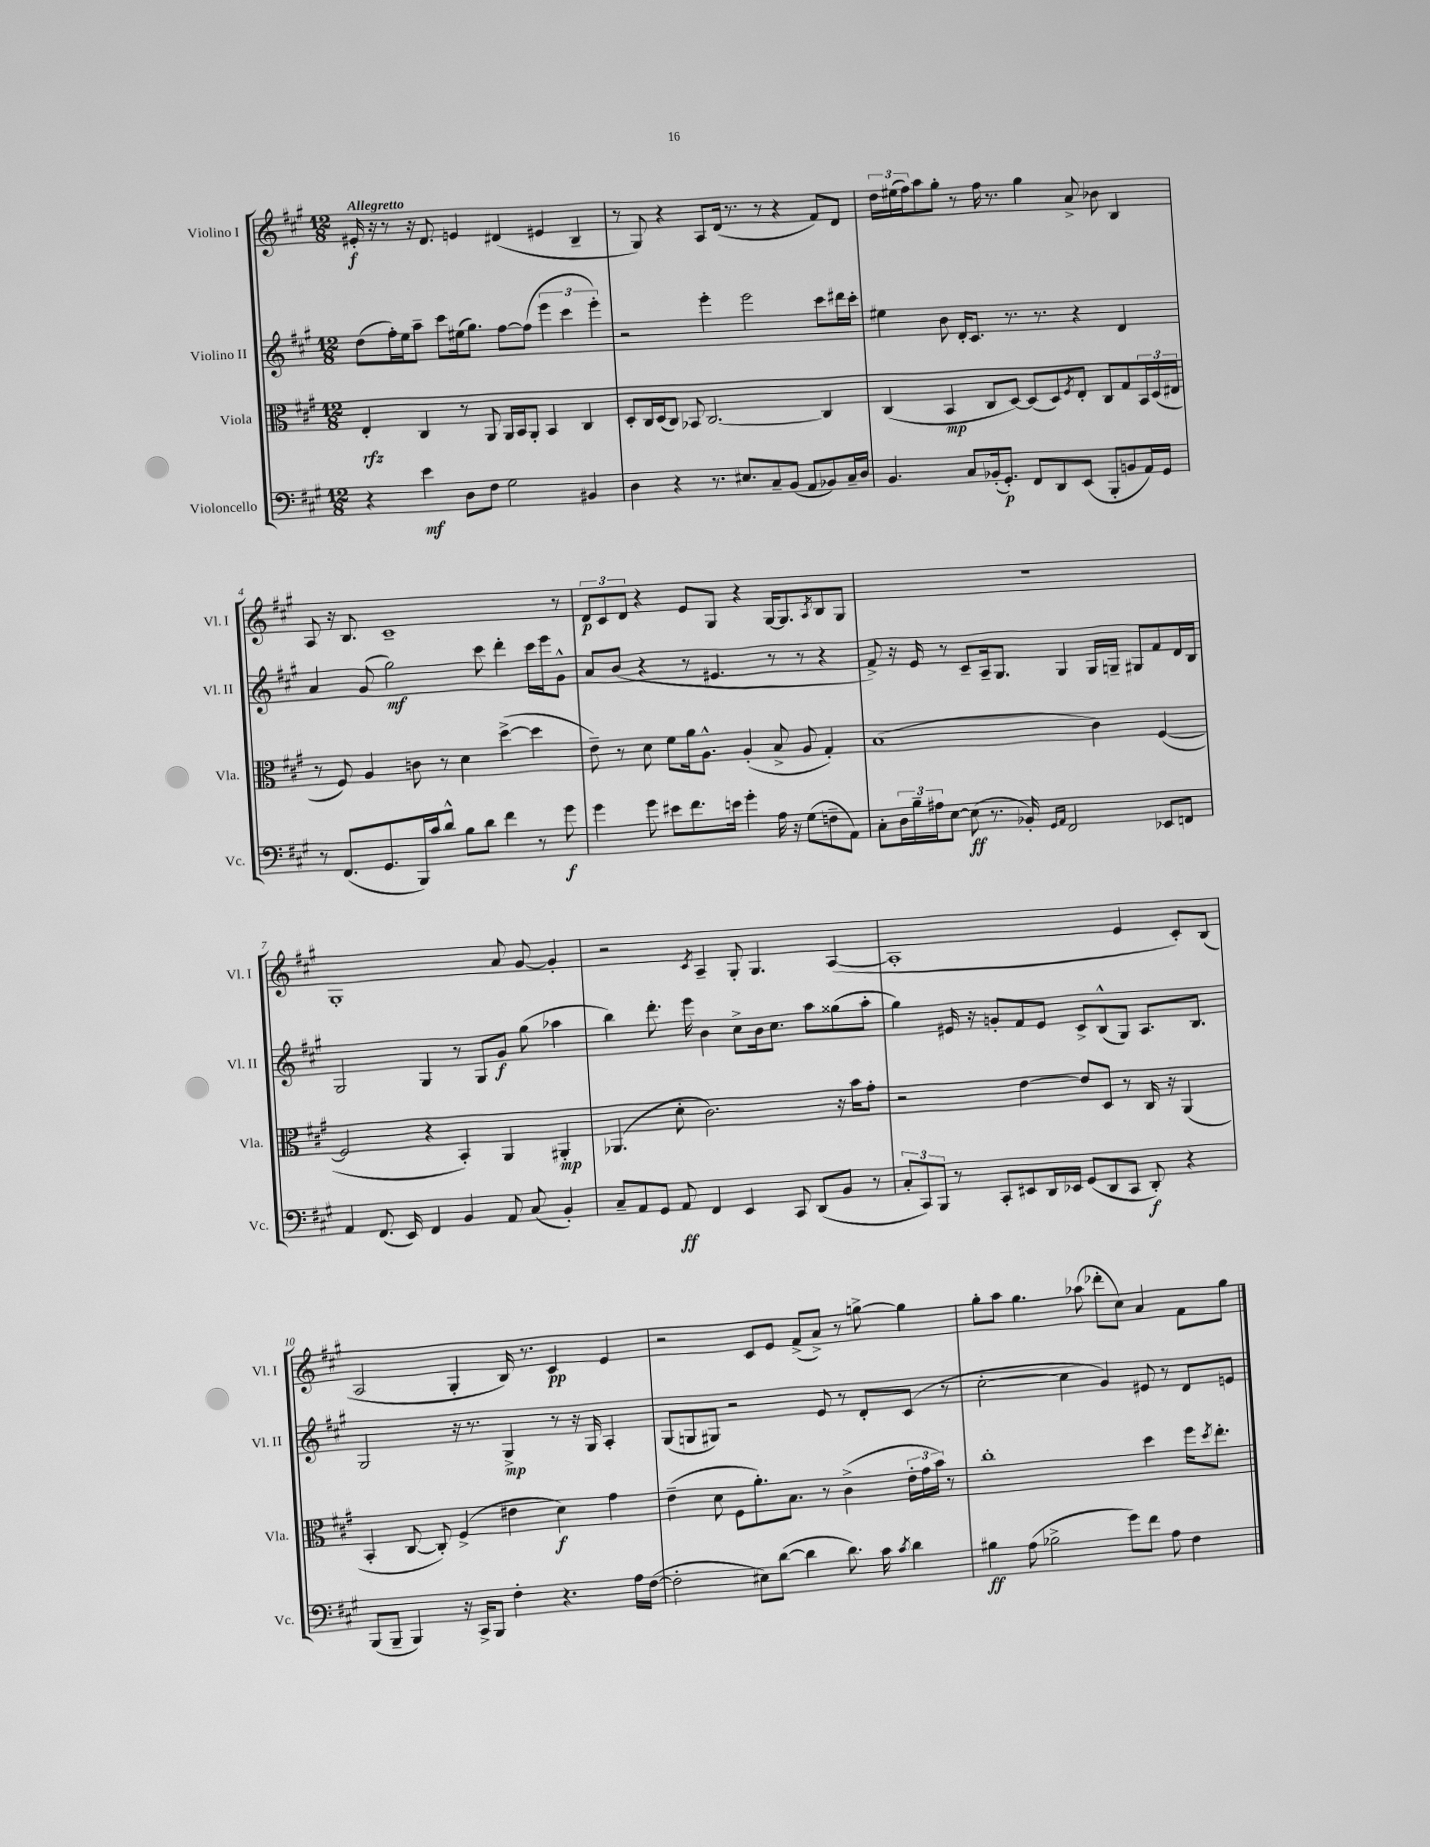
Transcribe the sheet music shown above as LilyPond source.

<<
\new StaffGroup <<
\new Staff = "s0" \with { instrumentName = "Violino I" shortInstrumentName = "Vl. I" } {
    \clef treble \key a \major \numericTimeSignature \time 12/8 \tempo "Allegretto"
    eis'16-.\f r16 r8 r16 d'8. e'4 dis'4( eis'4 b4-- |
    r8 gis8) r4 a8 d'16( r8. r8 r4 fis'8) d'8 |
    \tuplet 3/2 { d''16 eis''16( fis''16) } a''8 gis''8-. r8 fis''16 r8. gis''4 a'8-> bes'8 b4 |
    a8 r16 b8. cis'1-- r8 |
    \tuplet 3/2 { d'8\p cis'8 d'8 } r4 e'8 gis8 r4 gis16~ gis8. \acciaccatura { a8 } b8 gis8 |
    R1. |
    gis1-. a'8 gis'8~ gis'4-. |
    r2 \acciaccatura { cis'8 } a4-- gis8-. gis4. a4~( |
    a1-. e'4 cis'8-.) b8( |
    a2 gis4-. b16) r8. cis'4\pp e'4 |
    r2 cis'8 e'8 fis'8->( a'8->) r8 g''8~-> g''4 |
    gis''8-. a''8 gis''4. aes''8( des'''8-. cis''8) a'4 fis'8 gis''8 \bar "|." |
}
\new Staff = "s1" \with { instrumentName = "Violino II" shortInstrumentName = "Vl. II" } {
    \clef treble \key a \major \numericTimeSignature \time 12/8
    d''8( fis''16-.) e''16 a''8-- cis'''8 eis''16( gis''8.) fis''8~ fis''8( \tuplet 3/2 { e'''4 cis'''4 e'''4-.) } |
    r2 e'''4-. e'''2 cis'''8 dis'''16 cis'''16-. |
    eis''4 b'8 d'16-. cis'8. r8. r8. r4 d'4 |
    a'4 gis'8( gis''2\mf) cis'''8 d'''4-. cis'''16 e'''16 gis'8-^ |
    a'8 b'8( r4 r8 eis'4. r8 r8 r4 |
    fis'8->) r16 e'16 r8 cis'8-- a16-- gis8. gis4 gis16 g16-- gis8 fis'8 d'16 b16 |
    gis2 gis4 r8 gis8 gis'8\f gis''8( aes''4 |
    b''4) d'''8.-. e'''16 b'4 cis''8-> b'16 cis''8. a''8 gisis''8( a''8-. |
    gis''4) eis'16 r16 g'8-. fis'8 eis'8 cis'8-> b8-^( gis8) a8. b8. |
    gis2 r16 r8. gis4->\mp r8 r16 gis16 a4-. |
    gis8( g8 gis8) r2 e'8 r8 d'8-. cis'8( r8 |
    cis''2~-. cis''4 gis'4) eis'8 r8 d'8 e'8 \bar "|." |
}
\new Staff = "s2" \with { instrumentName = "Viola" shortInstrumentName = "Vla." } {
    \clef alto \key a \major \numericTimeSignature \time 12/8
    e4-.\rfz cis4 r8 a,8 a,16 b,16 a,8-. b,4 cis4 |
    d8-. cis16 d16( cis8) bes,8 cis2.~ cis4 |
    cis4( b,4\mp cis8 d8~) d8( d8) \acciaccatura { fis8 } e8-. cis8 gis8 \tuplet 3/2 { b,16 d16( eis16 } |
    r8 fis8) a4 c'8 r8 d'4 d''4~->( d''4 |
    e'8--) r8 d'8 fis'8 a'16 a8.-^ a4-.( b8-> a8 gis4-.) |
    b1( cis'4) fis4~( |
    fis2 r4 b,4-.) a,4 ais,4-.\mp |
    aes,4.( d'8-. cis'2.) r16 b'16 gis'8-. |
    r2 e'4~ e'8 d8 r8 cis16 r16 a,4( |
    b,4-. cis8~ cis8-.) fis4->( eis'4 d'4\f) gis'4 |
    e'4--( d'8 fis8 a'8.-.) b8. r8 cis'4->( \tuplet 3/2 { e'16-. gis'16 b'16) } r8 |
    cis''1-. d''4 fis''16 \acciaccatura { d''8 } e''8.-. \bar "|." |
}
\new Staff = "s3" \with { instrumentName = "Violoncello" shortInstrumentName = "Vc." } {
    \clef bass \key a \major \numericTimeSignature \time 12/8
    r4 e'4\mf d8 fis8 gis2 bis,4 |
    d4 r4 r8. eis8. cis8-- b,8( a,8 bes,8) cis16-- d16 |
    b,4. cis8 bes,16-.( gis,8.-.\p) fis,8 d,8 e,8( b,,8-. b,8 a,16) gis,16 |
    r8 fis,8.( gis,8. b,,16) cis'16 d'8-^ b8 d'8 fis'4 r8 gis'8\f |
    gis'4 gis'8 eis'8 fis'8. e'16 gis'4-. a16 r16 gis8( f8-- a,8) |
    cis8-. \tuplet 3/2 { d16 b16-- ais16 } e8~ e8\ff( r8. bes,16-.) \grace { gis,16 a,16 } fis,2 ees,8 f,8 |
    a,4 fis,8.( e,16) fis,4 b,4 a,8 cis8( b,4-.) |
    cis8-- a,8 gis,8 a,8\ff fis,4 e,4 cis,8 d,8( b,8 r8 |
    \tuplet 3/2 { cis8-. cis,8) b,,8 } r8 cis,8-. eis,8 d,16 ees,16 gis,8( d,8 cis,8 d,8-.\f) r4 |
    b,,8( b,,8-- b,,4) r16 cis,16-> b,,8 fis4-. r4. a16 fis16~( |
    fis2-. eis8) d'8~( d'4 d'8.) cis'16 \acciaccatura { cis'8 } d'4 |
    bis4\ff a8( bes2-> gis'8) fis'8 a8 fis4 \bar "|." |
}
>>
>>
